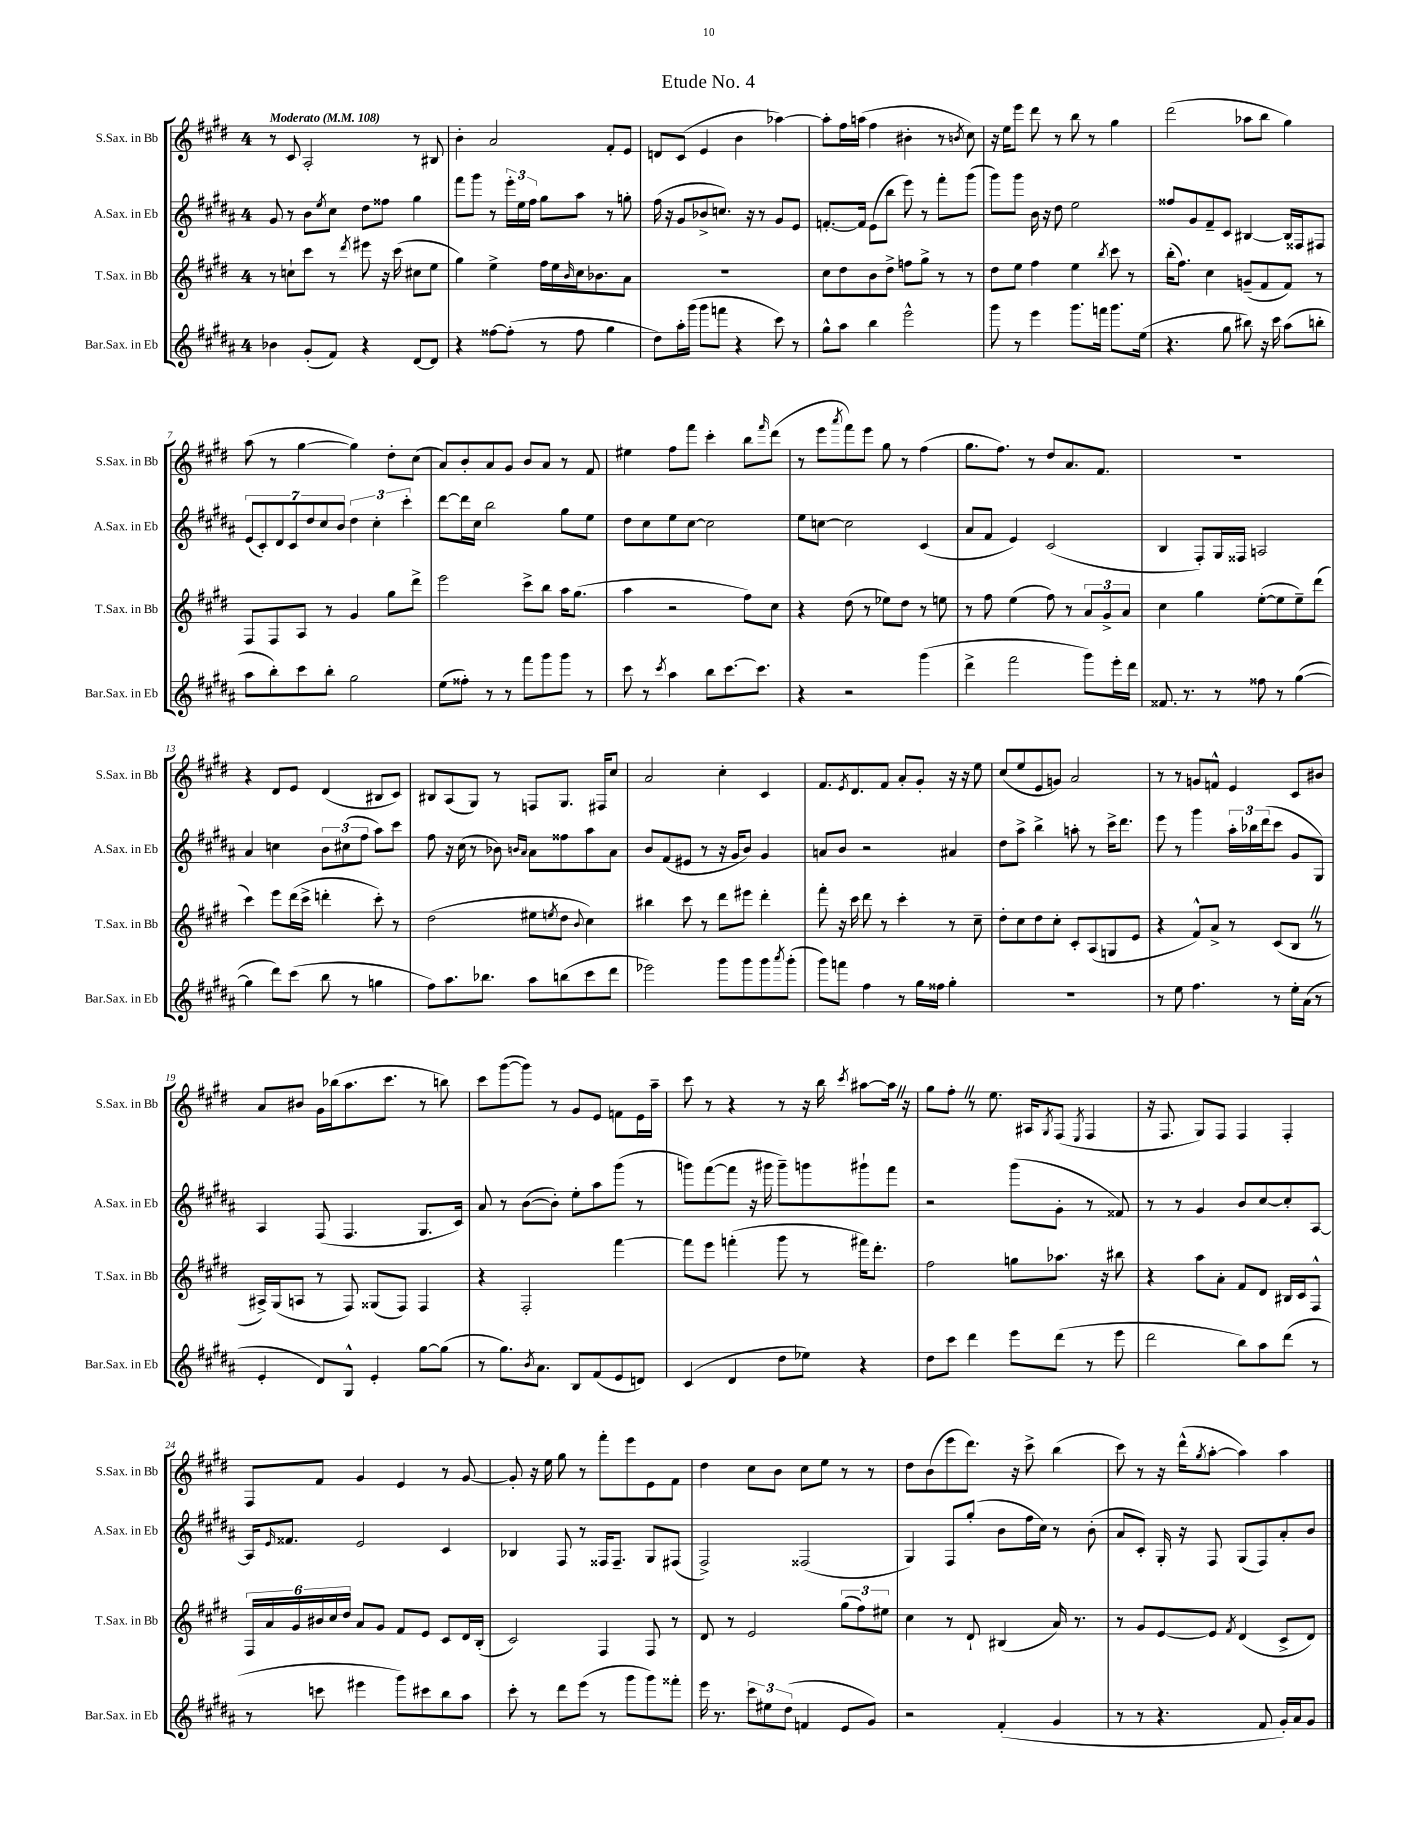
\header { title = "Etude No. 4" }
<<
\new StaffGroup <<
\new Staff = "s0" \with { instrumentName = "S.Sax. in Bb" shortInstrumentName = "S.Sax. in Bb" } {
    \clef treble \key e \major \once \override Staff.TimeSignature.style = #'single-digit \time 4/4 \tempo "Moderato" 4 = 108
    r8 cis'8 a2-. r8 bis8 |
    b'4-. a'2 fis'8-. e'8 |
    d'8 cis'8( e'4 b'4 aes''4~) |
    aes''8-. fis''16 a''16( fis''4 bis'4-. r8 \acciaccatura { b'8 } cis''8) |
    r16 e''16 e'''8 dis'''8 r8 b''8 r8 gis''4 |
    dis'''2( aes''8 b''8 gis''4) |
    a''8( r8 gis''4~ gis''4) dis''8-. cis''8( |
    a'8) b'8-. a'8 gis'8 b'8 a'8 r8 fis'8 |
    eis''4 fis''8 fis'''8 cis'''4-. b''8 \grace { fis'''16 } dis'''8( |
    r8 e'''8 \acciaccatura { a'''8 } fis'''8) e'''8 gis''8 r8 fis''4( |
    gis''8. fis''8.) r8 dis''8 a'8. fis'8. |
    R1 |
    r4 dis'8 e'8 dis'4( bis8 cis'8) |
    bis8 a8( gis8) r8 f8 gis8. fis16 cis''8 |
    a'2 cis''4-. cis'4 |
    fis'8. \acciaccatura { e'8 } dis'8. fis'8 a'8-. gis'8-. r16 r16 e''8 |
    cis''8( e''8 e'8 g'8) a'2 |
    r8 r8 g'8 f'8-^ e'4 cis'8 bis'8 |
    a'8 bis'8 gis'16 bes''16( a''8. cis'''8. r8 b''8) |
    cis'''8 gis'''8~( gis'''8) r8 gis'8 e'8 f'8 e'16 a''16-- |
    cis'''8 r8 r4 r8 r16 b''16 \acciaccatura { cis'''8 } ais''8~ ais''16 \once \override BreathingSign.text = \markup { \musicglyph "scripts.caesura.straight" } \breathe r16 |
    gis''8 fis''8-. \once \override BreathingSign.text = \markup { \musicglyph "scripts.caesura.straight" } \breathe r8 e''8. ais16 \acciaccatura { gis8 } fis8( \acciaccatura { e8 } fis4 |
    r16 fis8. gis8) fis8 fis4 fis4-. |
    fis8 fis'8 gis'4 e'4 r8 gis'8~ |
    gis'8-. r16 e''16 gis''8 r8 fis'''8-. e'''8 e'8 fis'8 |
    dis''4 cis''8 b'8 cis''8 e''8 r8 r8 |
    dis''8 b'8( e'''8 dis'''8.) r16 cis'''8-> b''4( |
    cis'''8) r8 r16 dis'''16-^( \acciaccatura { gis''8 } a''8~-. a''4) a''4 \bar "|." |
}
\new Staff = "s1" \with { instrumentName = "A.Sax. in Eb" shortInstrumentName = "A.Sax. in Eb" } {
    \clef treble \key b \major \once \override Staff.TimeSignature.style = #'single-digit \time 4/4
    gis'8 r8 b'8 \acciaccatura { e''8 } cis''8 dis''8 fisis''8 gis''4 |
    fis'''8 gis'''8 r8 \tuplet 3/2 { e'''16-. e''16 fis''16 } gis''8 ais''8 r8 g''8-. |
    fis''16( r16 gis'8 bes'8-> c''8.) r16 r8 gis'8 e'8 |
    f'8.~-. f'16 e'8( b''8 e'''8) r8 fis'''8-. gis'''8( |
    gis'''8) gis'''8 b'16 r16 dis''8 e''2 |
    fisis''8 gis'8 fis'8-- cis'8 bis4~ bis16 fisis16 fis8 |
    \tuplet 7/4 { e'8( cis'8-.) dis'8 cis'8 dis''8 cis''8 b'8 } \tuplet 3/2 { dis''4 cis''4-. cis'''4-. } |
    dis'''8~ dis'''16 cis''16 b''2 gis''8 e''8 |
    dis''8 cis''8 e''8 cis''8~ cis''2 |
    e''8 c''8~ c''2 cis'4( |
    ais'8 fis'8 e'4) cis'2( |
    b4 fis8-.) gis16 fisis16 a2 |
    ais'4 c''4 \tuplet 3/2 { b'8 cis''8( fis''8 } ais''8) cis'''8 |
    fis''8 r16 cis''16( r8 bes'8) \grace { b'16 ais'16 } ais'8 fisis''8 ais''8 ais'8 |
    b'8 fis'8( eis'8 r8 r16 gis'16 b'8) gis'4 |
    a'8 b'8 r2 ais'4 |
    dis''8 ais''8-> b''4-> a''8-. r8 cis'''16-> dis'''8. |
    e'''8 r8 gis'''4 \tuplet 3/2 { ais''16-. bes''16 dis'''16( } cis'''8 gis'8 gis8) |
    ais4 fis8( fis4. gis8. cis'16) |
    ais'8 r8 b'8~( b'8-.) e''8-. ais''8 gis'''8( r8 |
    g'''8) fis'''8~( fis'''8 r16 gis'''16 gis'''8--) g'''8 gis'''8-! fis'''8 |
    r2 gis'''8( gis'8-. r8 fisis'8) |
    r8 r8 gis'4 b'8 cis''8~ cis''8-. ais8~ |
    ais16 \grace { e'16 } fisis'8. e'2 cis'4 |
    bes4 fis8 r8 fisis16 fisis8.-- gis8 fis8( |
    fis2->) fisis2( |
    gis4) fis8 gis''8-.( b'8 fis''16 cis''16) r8 b'8-.( |
    ais'8 cis'8-.) gis16-. r16 fis8 gis8( fis8) ais'8-. b'8 \bar "|." |
}
\new Staff = "s2" \with { instrumentName = "T.Sax. in Bb" shortInstrumentName = "T.Sax. in Bb" } {
    \clef treble \key e \major \once \override Staff.TimeSignature.style = #'single-digit \time 4/4
    r8 c''8-! cis'''8 r8 \acciaccatura { dis'''8 } eis'''8 r16 cis'''16( cis''8 e''8 |
    gis''4) e''4-> fis''16 e''16 \grace { b'16 } cis''16 bes'8. a'8 |
    R1 |
    cis''8 dis''8 b'8 dis''8-> f''8 gis''8-> r8 r8 |
    dis''8 e''8 fis''4 e''4 \acciaccatura { b''8 } cis'''8 r8 |
    b''16-.( fis''8.) cis''4 g'8--( fis'8 fis'8) r8 |
    fis8 fis8 a8 r8 gis'4 gis''8 dis'''8-> |
    e'''2 cis'''8-> b''8 a''16 gis''8.( |
    a''4 r2 fis''8) cis''8 |
    r4 dis''8( r8 ees''8) dis''8 r8 e''8 |
    r8 fis''8 e''4( fis''8) r8 \tuplet 3/2 { a'8 gis'8-> a'8 } |
    cis''4 gis''4 e''8~-.( e''8 e''8--) dis'''8( |
    cis'''4) e'''8 dis'''16( cis'''16-> d'''4-. cis'''8-.) r8 |
    dis''2( eis''8 \acciaccatura { e''8 } dis''8 \appoggiatura { b'8 } cis''4) |
    bis''4 cis'''8 r8 dis'''8 eis'''8 dis'''4-. |
    fis'''8-. r16 cis'''16 dis'''8 r8 cis'''4-. r8 cis''8-- |
    dis''8-. cis''8 dis''8 cis''8-. cis'8-. a8( g8 e'8 |
    r4 fis'8-^) a'8-> r8 cis'8( b8 \once \override BreathingSign.text = \markup { \musicglyph "scripts.caesura.straight" } \breathe r8 |
    ais16->) gis16( a8 r8 fis8) gisis8( fis8) fis4 |
    r4 fis2-. fis'''4~ |
    fis'''8 e'''8 f'''4-.( gis'''8 r8 fis'''16) dis'''8.-. |
    fis''2 g''8 aes''8. r16 bis''8 |
    r4 a''8 a'8-. fis'8 dis'8 bis16 cis'16 fis8-^ |
    \tuplet 6/4 { fis16 a'16 gis'16 bis'16 cis''16 dis''16 } a'8 gis'8 fis'8 e'8 cis'8 dis'16 b16-.( |
    cis'2) fis4 fis8 r8 |
    dis'8 r8 e'2 \tuplet 3/2 { gis''8( fis''8) eis''8 } |
    cis''4 r8 dis'8-! bis4( a'16) r8. |
    r8 gis'8 e'8~ e'8 \acciaccatura { fis'8 } dis'4( cis'8-> dis'8) \bar "|." |
}
\new Staff = "s3" \with { instrumentName = "Bar.Sax. in Eb" shortInstrumentName = "Bar.Sax. in Eb" } {
    \clef treble \key b \major \once \override Staff.TimeSignature.style = #'single-digit \time 4/4
    bes'4 gis'8-.( fis'8) r4 dis'8~ dis'8 |
    r4 fisis''8~ fisis''8-.( r8 fisis''8 gis''4 |
    dis''8) ais''16-. gis'''16( gis'''8 f'''8 r4 cis'''8) r8 |
    gis''8-^ ais''8 b''4 e'''2-^ |
    gis'''8 r8 e'''4 gis'''8. f'''16 gis'''8. e''16( |
    r4. gis''8 bis''8) r16 cis'''16 ais''8( b''8-. |
    ais''8 b''8-.) cis'''8 b''8-. gis''2 |
    e''8( fisis''8-.) r8 r8 fis'''8 gis'''8 gis'''8 r8 |
    cis'''8 r8 \acciaccatura { cis'''8 } ais''4 b''8 cis'''8.~ cis'''8. |
    r4 r2 gis'''4( |
    dis'''4-> fis'''2 gis'''8) e'''16-. dis'''16 |
    fisis'8. r8. r8 fisis''8 r8 gis''4~( |
    gis''4 dis'''8) cis'''8( b''8 r8 g''4 |
    fis''8) ais''8. bes''8. ais''8 b''8( cis'''8 dis'''8 |
    ees'''2) gis'''8 gis'''8 gis'''8 \acciaccatura { ais'''8 } gis'''8-.( |
    gis'''8) f'''8 fis''4 r8 gis''16 fisis''16 gis''4-. |
    R1 |
    r8 e''8 fis''4. r8 e''16-. ais'16( r8 |
    e'4-. dis'8) gis8-^ e'4-. gis''8~ gis''8( |
    r8 gis''8.) \acciaccatura { b'8 } ais'8. b8 fis'8( e'8 d'8) |
    cis'4( dis'4 dis''8 ees''8) r4 |
    dis''8 cis'''8 dis'''4 e'''8 dis'''8( r8 e'''8 |
    dis'''2 b''8) ais''8 dis'''8( r8 |
    r8 c'''8 eis'''4 gis'''8) cis'''8 b''8 ais''8 |
    cis'''8-. r8 dis'''8 e'''8( r8 gis'''8 gis'''8) fisis'''8-. |
    e'''16 r8. \tuplet 3/2 { cis'''8 eis''8 dis''8( } f'4 e'8 gis'8) |
    r2 fis'4-.( gis'4 |
    r8 r8 r4. fis'8 gis'16-.) ais'16 gis'8 \bar "|." |
}
>>
>>
